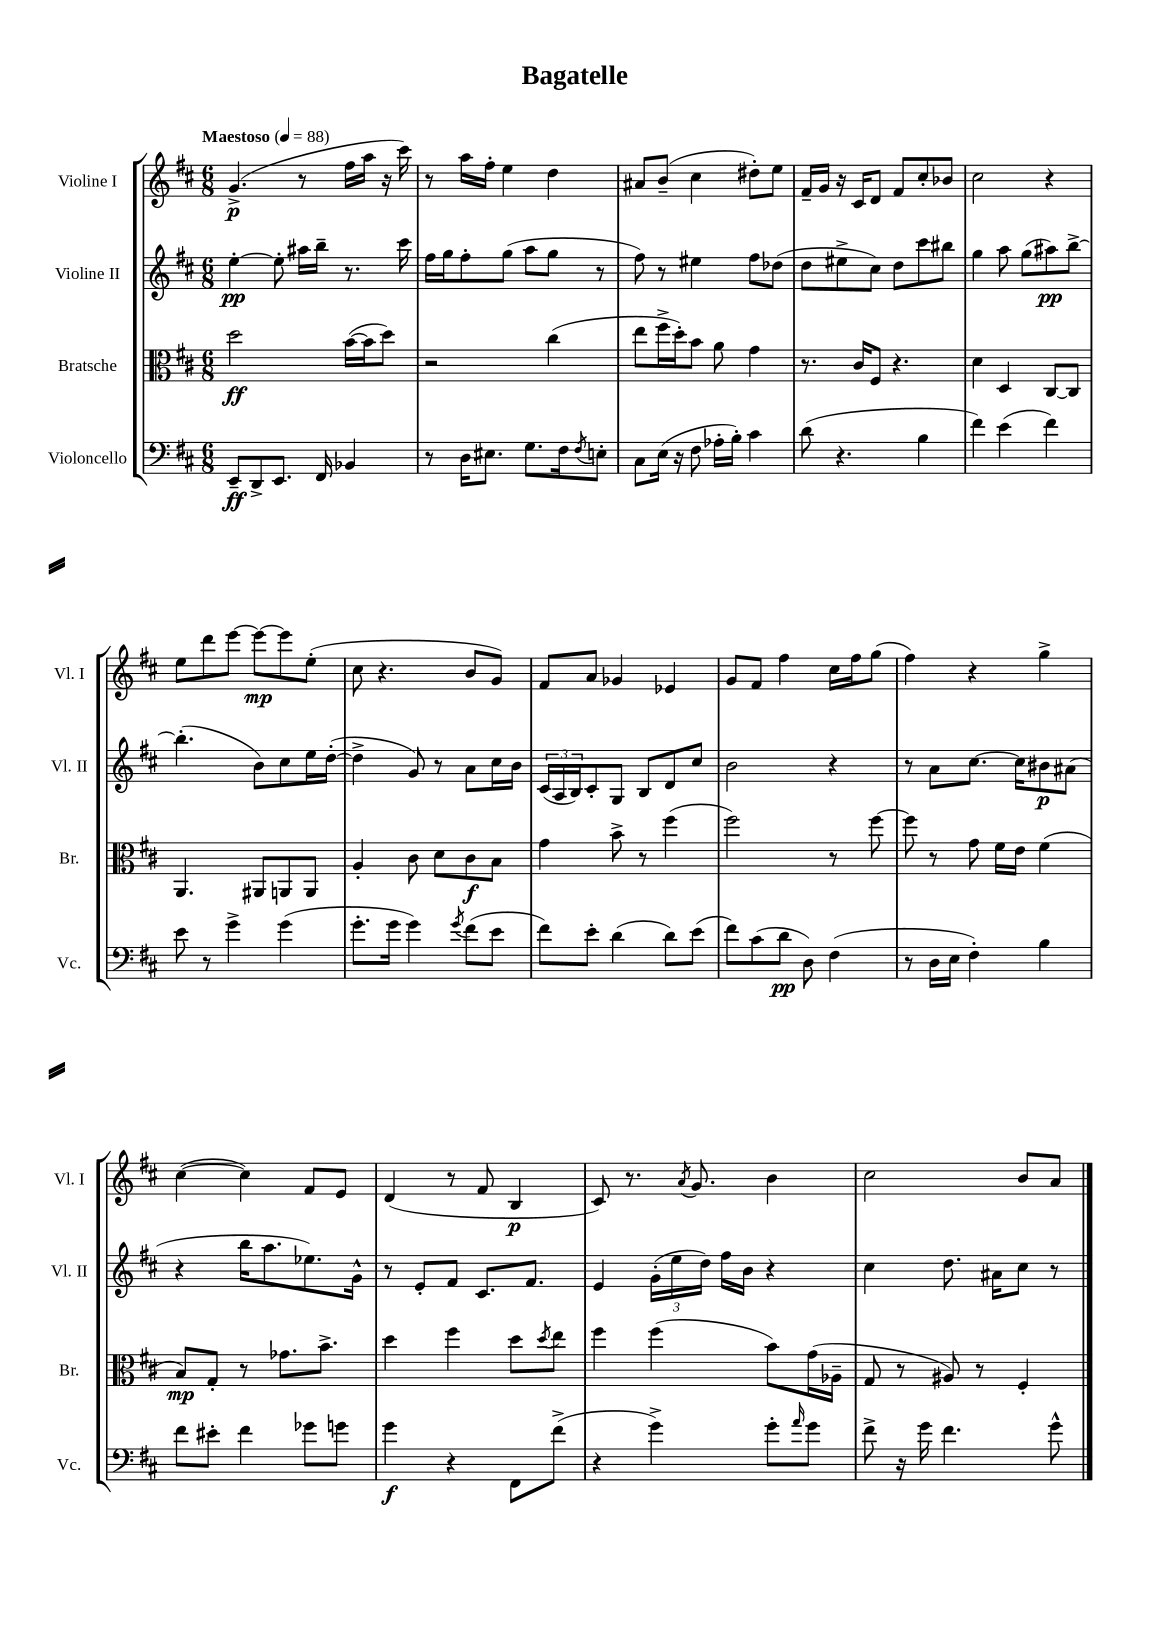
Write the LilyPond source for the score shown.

\header { title = "Bagatelle" }
<<
\new StaffGroup <<
\new Staff = "s0" \with { instrumentName = "Violine I" shortInstrumentName = "Vl. I" } {
    \clef treble \key d \major \numericTimeSignature \time 6/8 \tempo "Maestoso" 4 = 88
    g'4.->\p( r8 fis''16 a''16 r16 cis'''16) |
    r8 a''16 fis''16-. e''4 d''4 |
    ais'8 b'8--( cis''4 dis''8-.) e''8 |
    fis'16-- g'16 r16 cis'16 d'8 fis'8 cis''8-. bes'8 |
    cis''2 r4 |
    e''8 d'''8 e'''8~ e'''8~\mp e'''8 e''8-.( |
    cis''8 r4. b'8 g'8) |
    fis'8 a'8 ges'4 ees'4 |
    g'8 fis'8 fis''4 cis''16 fis''16 g''8( |
    fis''4) r4 g''4-> |
    cis''4~( cis''4) fis'8 e'8 |
    d'4( r8 fis'8 b4\p |
    cis'8) r8. \acciaccatura { a'8 } g'8. b'4 |
    cis''2 b'8 a'8 \bar "|." |
}
\new Staff = "s1" \with { instrumentName = "Violine II" shortInstrumentName = "Vl. II" } {
    \clef treble \key d \major \numericTimeSignature \time 6/8
    e''4~-.\pp e''8-. ais''16 b''16-- r8. cis'''16 |
    fis''16 g''16 fis''8-. g''8( a''8 g''8 r8 |
    fis''8) r8 eis''4 fis''8 des''8( |
    d''8 eis''8-> cis''8) d''8 cis'''8 bis''8 |
    g''4 a''8 g''8( ais''8\pp) b''8~-> |
    b''4.-.( b'8) cis''8 e''16 d''16~-.( |
    d''4-> g'8) r8 a'8 cis''16 b'16 |
    \tuplet 3/2 { cis'16( a16 b16) } cis'8-. g8 b8 d'8 cis''8 |
    b'2 r4 |
    r8 a'8 cis''8.~ cis''16 bis'8\p ais'8( |
    r4 b''16 a''8. ees''8.) g'16-^ |
    r8 e'8-. fis'8 cis'8. fis'8. |
    e'4 \tuplet 3/2 { g'16-.( e''16 d''16) } fis''16 b'16 r4 |
    cis''4 d''8. ais'16 cis''8 r8 \bar "|." |
}
\new Staff = "s2" \with { instrumentName = "Bratsche" shortInstrumentName = "Br." } {
    \clef alto \key d \major \numericTimeSignature \time 6/8
    d''2\ff b'16~( b'16 d''8) |
    r2 cis''4( |
    e''8 fis''16-> d''16-.) b'8 a'8 g'4 |
    r8. cis'16 fis8 r4. |
    d'4 d4 cis8~ cis8 |
    a,4. ais,8 a,8 a,8 |
    a4-. cis'8 d'8 cis'8\f b8 |
    g'4 b'8-> r8 fis''4( |
    fis''2) r8 fis''8~ |
    fis''8 r8 g'8 fis'16 e'16 fis'4( |
    b8\mp) g8-. r8 ges'8. b'8.-> |
    d''4 fis''4 d''8 \acciaccatura { d''8 } e''8 |
    fis''4 fis''4( b'8) g'16( aes16-- |
    g8 r8 ais8) r8 fis4-. \bar "|." |
}
\new Staff = "s3" \with { instrumentName = "Violoncello" shortInstrumentName = "Vc." } {
    \clef bass \key d \major \numericTimeSignature \time 6/8
    e,8--\ff d,8-> e,8. fis,16 bes,4 |
    r8 d16 eis8. g8. fis16 \acciaccatura { fis8 } e8-. |
    cis8 e16( r16 fis8 aes16-. b16-.) cis'4 |
    d'8( r4. b4 |
    fis'4) e'4( fis'4) |
    e'8 r8 g'4-> g'4( |
    g'8.-. g'16 g'4) \acciaccatura { g'8 } fis'8( e'8 |
    fis'8) e'8-. d'4( d'8) e'8( |
    fis'8) cis'8( d'8\pp d8) fis4( |
    r8 d16 e16 fis4-.) b4 |
    fis'8 eis'8-. fis'4 ges'8 g'8 |
    g'4\f r4 fis,8 fis'8->( |
    r4 g'4->) g'8-. \grace { a'16 } g'8 |
    fis'8-> r16 g'16 fis'4. g'8-^ \bar "|." |
}
>>
>>
\layout { \context { \Score \remove "Bar_number_engraver" } }
